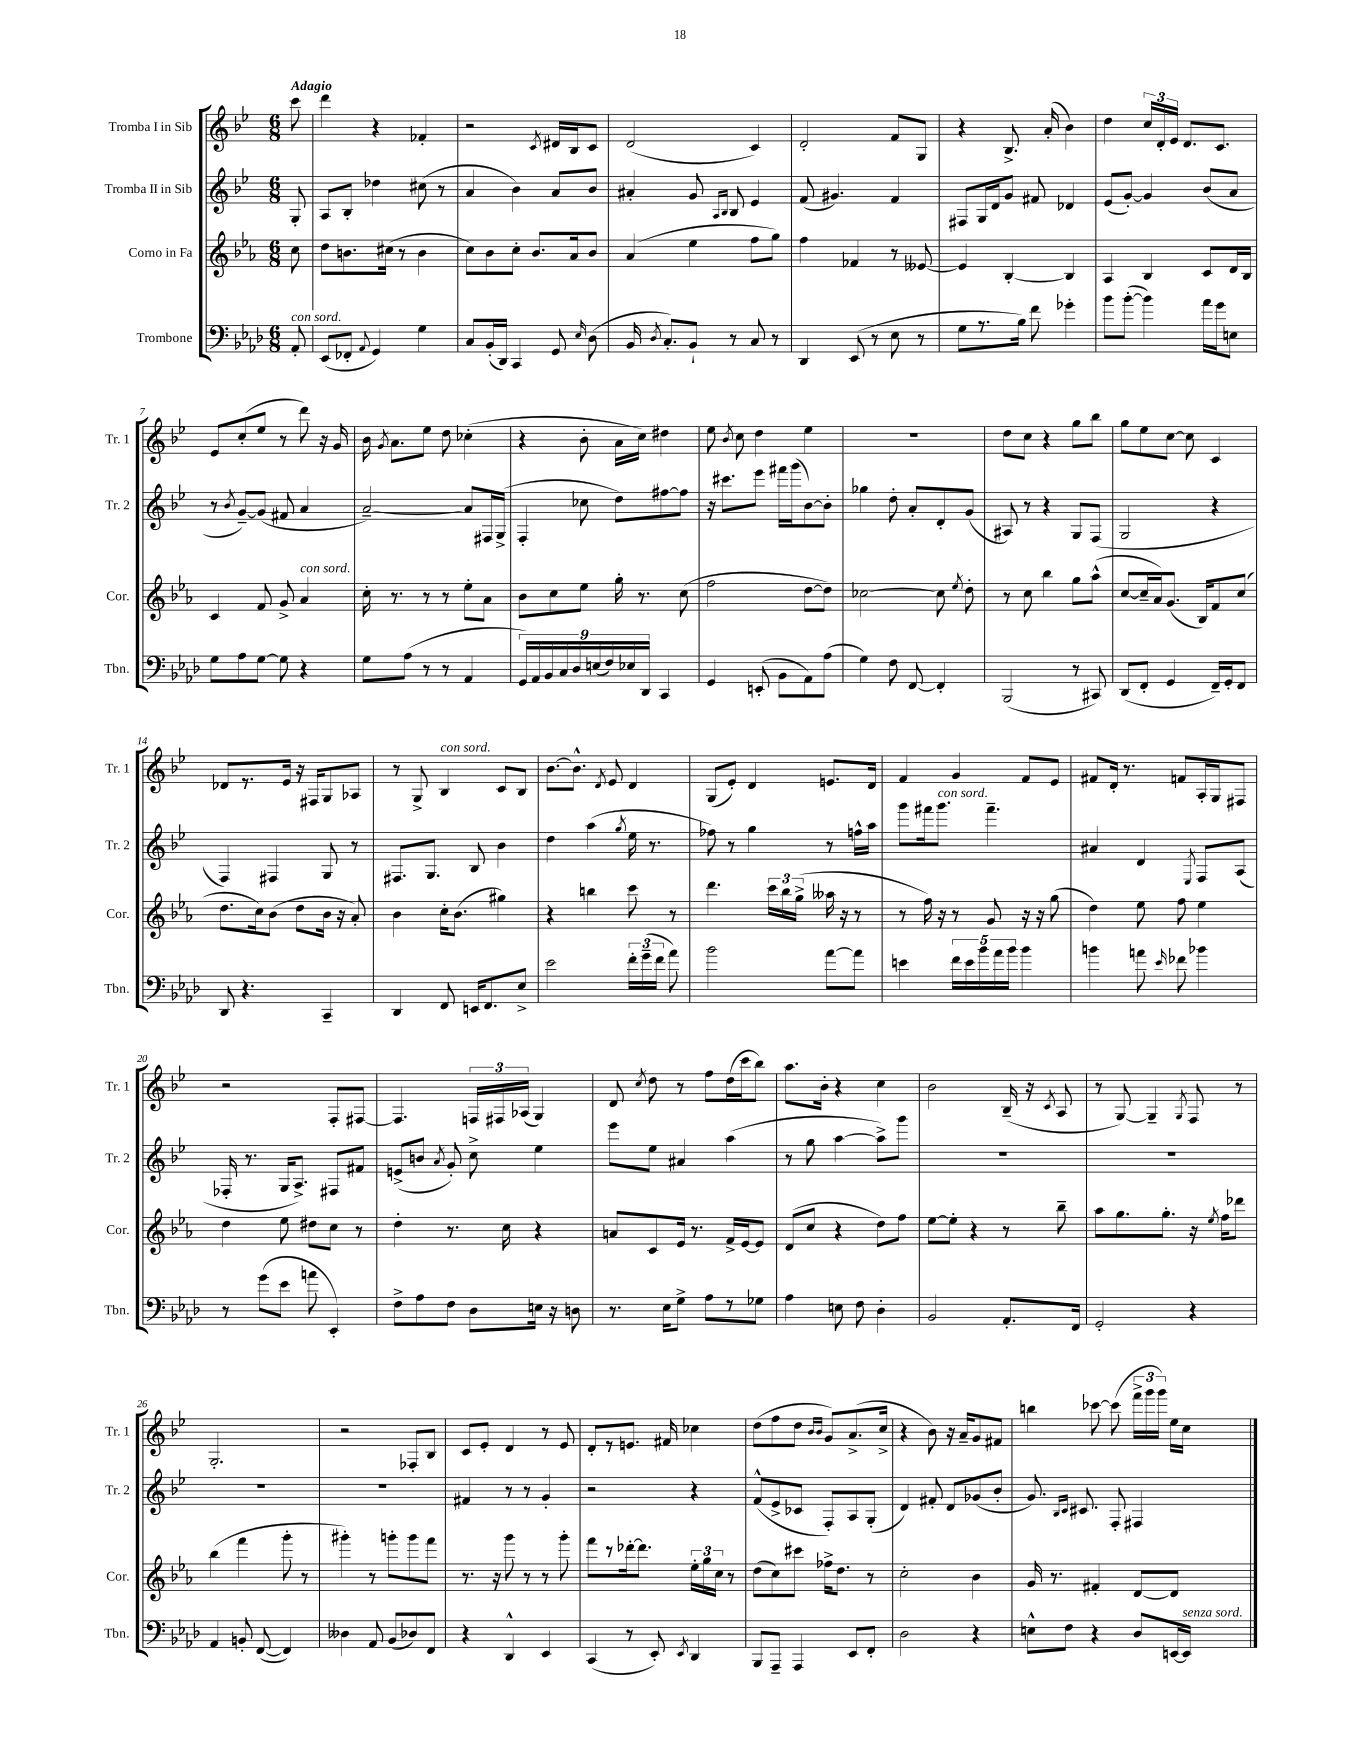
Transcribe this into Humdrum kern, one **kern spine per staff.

**kern	**kern	**kern	**kern
*staff4	*staff3	*staff2	*staff1
*clefF4	*clefG2	*clefG2	*clefG2
*k[b-e-a-d-]	*k[b-e-a-]	*k[b-e-]	*k[b-e-]
*M6/8	*M6/8	*M6/8	*M6/8
8AA-'	8cc	8G'	8ccc
=	=	=	=
(8EE-	8dd	8A	4ddd
8FF-'	8.b	8B-'	.
8qqAA-	.	.	.
4GG)	.	4dd-	4r
.	(16cc#	.	.
.	8r	.	.
4G	4b	(8cc#	4f-'
.	.	8r	.
=	=	=	=
8C	8cc)	4a	2r
(16BB-'	8b-	.	.
16DD-)	.	.	.
4CC	8cc'	4b-)	.
.	8.b-	.	.
.	.	.	8qc
8GG	.	8a	16d#
.	16a-	.	16B-
16qqE-	.	.	.
(8D-	8b-	8b-	8c
=	=	=	=
16BB-	(4a-	4a#'	(2d
8qD-	.	.	.
8.C')	.	.	.
8BB-`	4ee-	8g	.
.	.	16qqA	.
.	.	16qqB-	.
8r	.	8B-	.
8C	8ff	4e-	4c)
8r	8gg)	.	.
=	=	=	=
4DD-	4ff	(8f	2d'
.	.	4.g#)	.
(8EE-	4f-	.	.
8r	.	.	.
8E-	8r	4f	8f
8r	[8e--	.	8G
=	=	=	=
8G	4e--]	8F#	4r
8.r	.	16G	.
.	.	16d	.
.	[4B-'	8g	8.B-^
16B-)	.	.	.
8f	.	8f#	.
.	.	.	(16a'
4g-'	4B-]	4d-	4b-)
=	=	=	=
8b-	4A-	(8e-	4dd
([8b-'	.	[8g')	.
4b-])	4B-	4g]	24cc
.	.	.	24d'
.	.	.	24e-
.	.	.	8.d
16a-	8c	(8b-	.
16g	.	.	8.c
8E	16d	8a	.
.	16B-	.	.
=	=	=	=
8G	4c	8r	8e-
.	.	8qb-	.
8A-	.	[8g~)	(8cc'
[8G	8f	(8g]	8ee-
8G]	8g^	8f#	8r
4r	4a-	4a	8ddd)
.	.	.	16r
.	.	.	16g
=	=	=	=
8G	16cc'	[2a~)	16b-
.	.	.	8qg
.	8.r	.	8.a
(8A-	.	.	.
8r	8r	.	8ee-
8r	8r	.	8dd
4AA-	8ee-'	8a]	(4cc-'
.	8a-	16F#	.
.	.	(16G^	.
=	=	=	=
18GG)	8b-	4F'	4r
18AA-	.	.	.
18BB-	.	.	.
.	8cc	.	.
18C	.	.	.
18D-	.	.	.
.	8ee-	8cc-	8b-'
(18E	.	.	.
18F)	.	.	.
.	16gg'	8dd)	16a
18E-	.	.	.
.	8.r	.	16cc)
18DD-	.	.	.
4CC	.	[8ff#	4dd#
.	(8cc	8ff#]	.
=	=	=	=
4GG	2ff	16r	8ee-
.	.	8.ccc#	.
.	.	.	8qb-
.	.	.	8cc
(8EE'	.	8eee-	4dd
8BB-	.	16fff#	.
.	.	(16ggg	.
8AA-)	[8dd	[8b-)	4ee-
(8A-	8dd])	8b-']	.
=	=	=	=
4G)	[2cc-	4gg-	2.r
8F	.	8dd'	.
[8FF	.	8a'	.
4FF']	8cc-]	8d'	.
.	8qee-	.	.
.	8dd'	(8g	.
=	=	=	=
(2BBB-	8r	8A#)	8dd
.	8cc	8r	8cc
.	4bb-	4r	4r
8r	8gg	8G	8gg
8CC#)	(8aa-^^	(8F	8bb-
=	=	=	=
(8DD-	[8cc	2G	8gg
8FF'	16cc~]	.	8ee-
.	16a-)	.	.
4GG	(8.g	.	[8cc
.	.	.	8cc]
.	16B-)	.	.
16FF~)	8f	4r	4c
16GG'	.	.	.
8FF	(8cc	.	.
=	=	=	=
8DD-	8.dd	4F)	8d-
4.r	.	.	8.r
.	16cc)	.	.
.	(8b-	4F#	.
.	.	.	16e-
.	8dd	.	16r
.	.	.	16F#
4CC~	16b-	8G	8G
.	16r	.	.
.	8a-')	8r	8A-
=	=	=	=
4DD-	4b-	8.F#	8r
.	.	.	8G^
.	.	8.G	.
8FF	16cc'	.	4B-
.	(8.b-	.	.
16EE	.	8B-	.
8.FF	.	.	.
.	4gg#)	4b-	8c
8E-^	.	.	8B-
=	=	=	=
2e-	4r	4dd	[8.b-
.	.	.	8.b-^^]
.	4bb	(4aa	.
.	.	.	8qd
.	.	.	8e-
.	.	8qgg	.
24f'	8ccc	16ee-	4d
(24g~	.	.	.
.	.	8.r	.
24f	.	.	.
8a-)	8r	.	.
=	=	=	=
2b-	4.ddd	8ff-)	(8G
.	.	8r	8e-')
.	.	4gg	4d
.	24ccc	.	.
.	24bb-	.	.
.	(24gg^	.	.
[8a-	16aa--	8r	8.e
.	16r	.	.
8a-]	8r	16ff^^	.
.	.	16aa	16d
=	=	=	=
4e	8r	8ggg	4f
.	16ff)	16fff#	.
.	16r	8.ggg	.
20f	8r	.	4g
20e	.	.	.
20b-	.	.	.
.	8g	4.fff#~	.
20a-	.	.	.
20b-	.	.	.
4b-	16r	.	8f
.	16r	.	.
.	(8gg	.	8e-
=	=	=	=
4b	4dd)	4a#	8f#
.	.	.	16d'
.	.	.	8.r
8a	8ee-	4d	.
16qqe-	.	.	.
8f-	8ff	.	8f
.	.	8qE-	.
4b-	4ee-	8F	16A'
.	.	.	16G
.	.	(8A	8F#
=	=	=	=
8r	4dd	16F-'	2r
.	.	8.r	.
(8g	.	.	.
8e-	8ee-	16G	.
.	.	8.A^)	.
8a	8dd#	.	.
4EE-')	8cc	8F#	8F'
.	8r	8f#	[8F#
=	=	=	=
8F^	4dd'	(8e^	4.F#]
8A-	.	8b	.
.	.	8qa	.
8F	8.r	8g')	.
8D-	.	8cc^	24F
.	.	.	24F#
.	16cc	.	.
.	.	.	(24A-
16E	4r	4ee-	4G)
16r	.	.	.
8D	.	.	.
=	=	=	=
8.r	8a	8eee-	8d
.	.	.	8qcc
.	8c	8ee-	8dd
16E-	.	.	.
8G^	16e-	4a#	8r
.	8.r	.	.
8A-	.	.	8ff
8r	16f^	(4aa	(16dd
.	[16e-	.	16ccc
8G-	8e-]	.	8bb-)
=	=	=	=
4A-	(8d	8r	8.aa
.	8cc	8gg	.
.	.	.	16b-'
8E	4r	[4aa	4r
8F	.	.	.
4D-'	8dd)	8aa^])	4cc
.	8ff	8ggg	.
=	=	=	=
2BB-	[8ee-	2.r	2b-
.	8ee-']	.	.
.	4r	.	.
8.AA-'	8r	.	(16B-~
.	.	.	16r
.	.	.	8qc
.	8bb-~	.	8A
16FF	.	.	.
=	=	=	=
2GG'	8aa-	2.r	8r
.	8.gg	.	[8G)
.	.	.	4G~]
.	8.gg'	.	.
.	.	.	8qG
4r	16r	.	8F
.	8qee-	.	.
.	16ff	.	.
.	8ddd-	.	8r
=	=	=	=
4AA-	(4bb-	2.r	2.G'
8BB'	4fff	.	.
([8FF	.	.	.
4FF])	8ggg'	.	.
.	8r	.	.
=	=	=	=
4D--	4ggg#')	2.r	2r
8AA-	8r	.	.
(8BB-	8ggg'	.	.
8D-)	8ggg	.	8F-'
8FF	8fff	.	8B-
=	=	=	=
4r	8.r	4f#	8c
.	.	.	8e-'
.	16r	.	.
4DD-^^	8ggg	8r	4d
.	8r	8r	.
4EE-	8r	4g'	8r
.	8ggg'	.	8e-
=	=	=	=
(4CC	8fff	2r	8d'
.	8r	.	8r
8r	[16ddd-'	.	8.e
.	8.ddd-]	.	.
8EE-')	.	.	.
.	.	.	16f#
8qEE-	.	.	.
4DD-	24ee-'	4r	4cc-
.	24gg	.	.
.	24cc	.	.
.	8r	.	.
=	=	=	=
8BBB-	(8dd	(8f^^	(8dd
8AAA-~	8cc)	8e-^	8ff
4AAA-	8ccc#	8c-	8dd
.	.	.	16qqb-
.	.	.	16qqb-
.	16ff-^	8F')	8g)
.	8.dd	.	.
8EE-	.	8A	(8.a^
8FF'	8r	(8G'	.
.	.	.	16cc^
=	=	=	=
2D-	2cc'	4d)	4r
.	.	8f#'	8b-)
.	.	8d	16r
.	.	.	16a~
4r	4b-	(8g-	8g
.	.	8b-'	8f#
=	=	=	=
8E^^	16g	8.g)	4bb
.	8.r	.	.
8F	.	.	.
.	.	16qqB-	.
.	.	16qqc	.
.	.	8.c#	.
4r	4f#'	.	[8ccc-
.	.	8F'	(8ccc-]
8D-	[8d	4F#	24fff^
.	.	.	24ggg
.	.	.	24ggg)
[16EE	8d]	.	16ee-
16EE]	.	.	16cc
==	==	==	==
*-	*-	*-	*-
